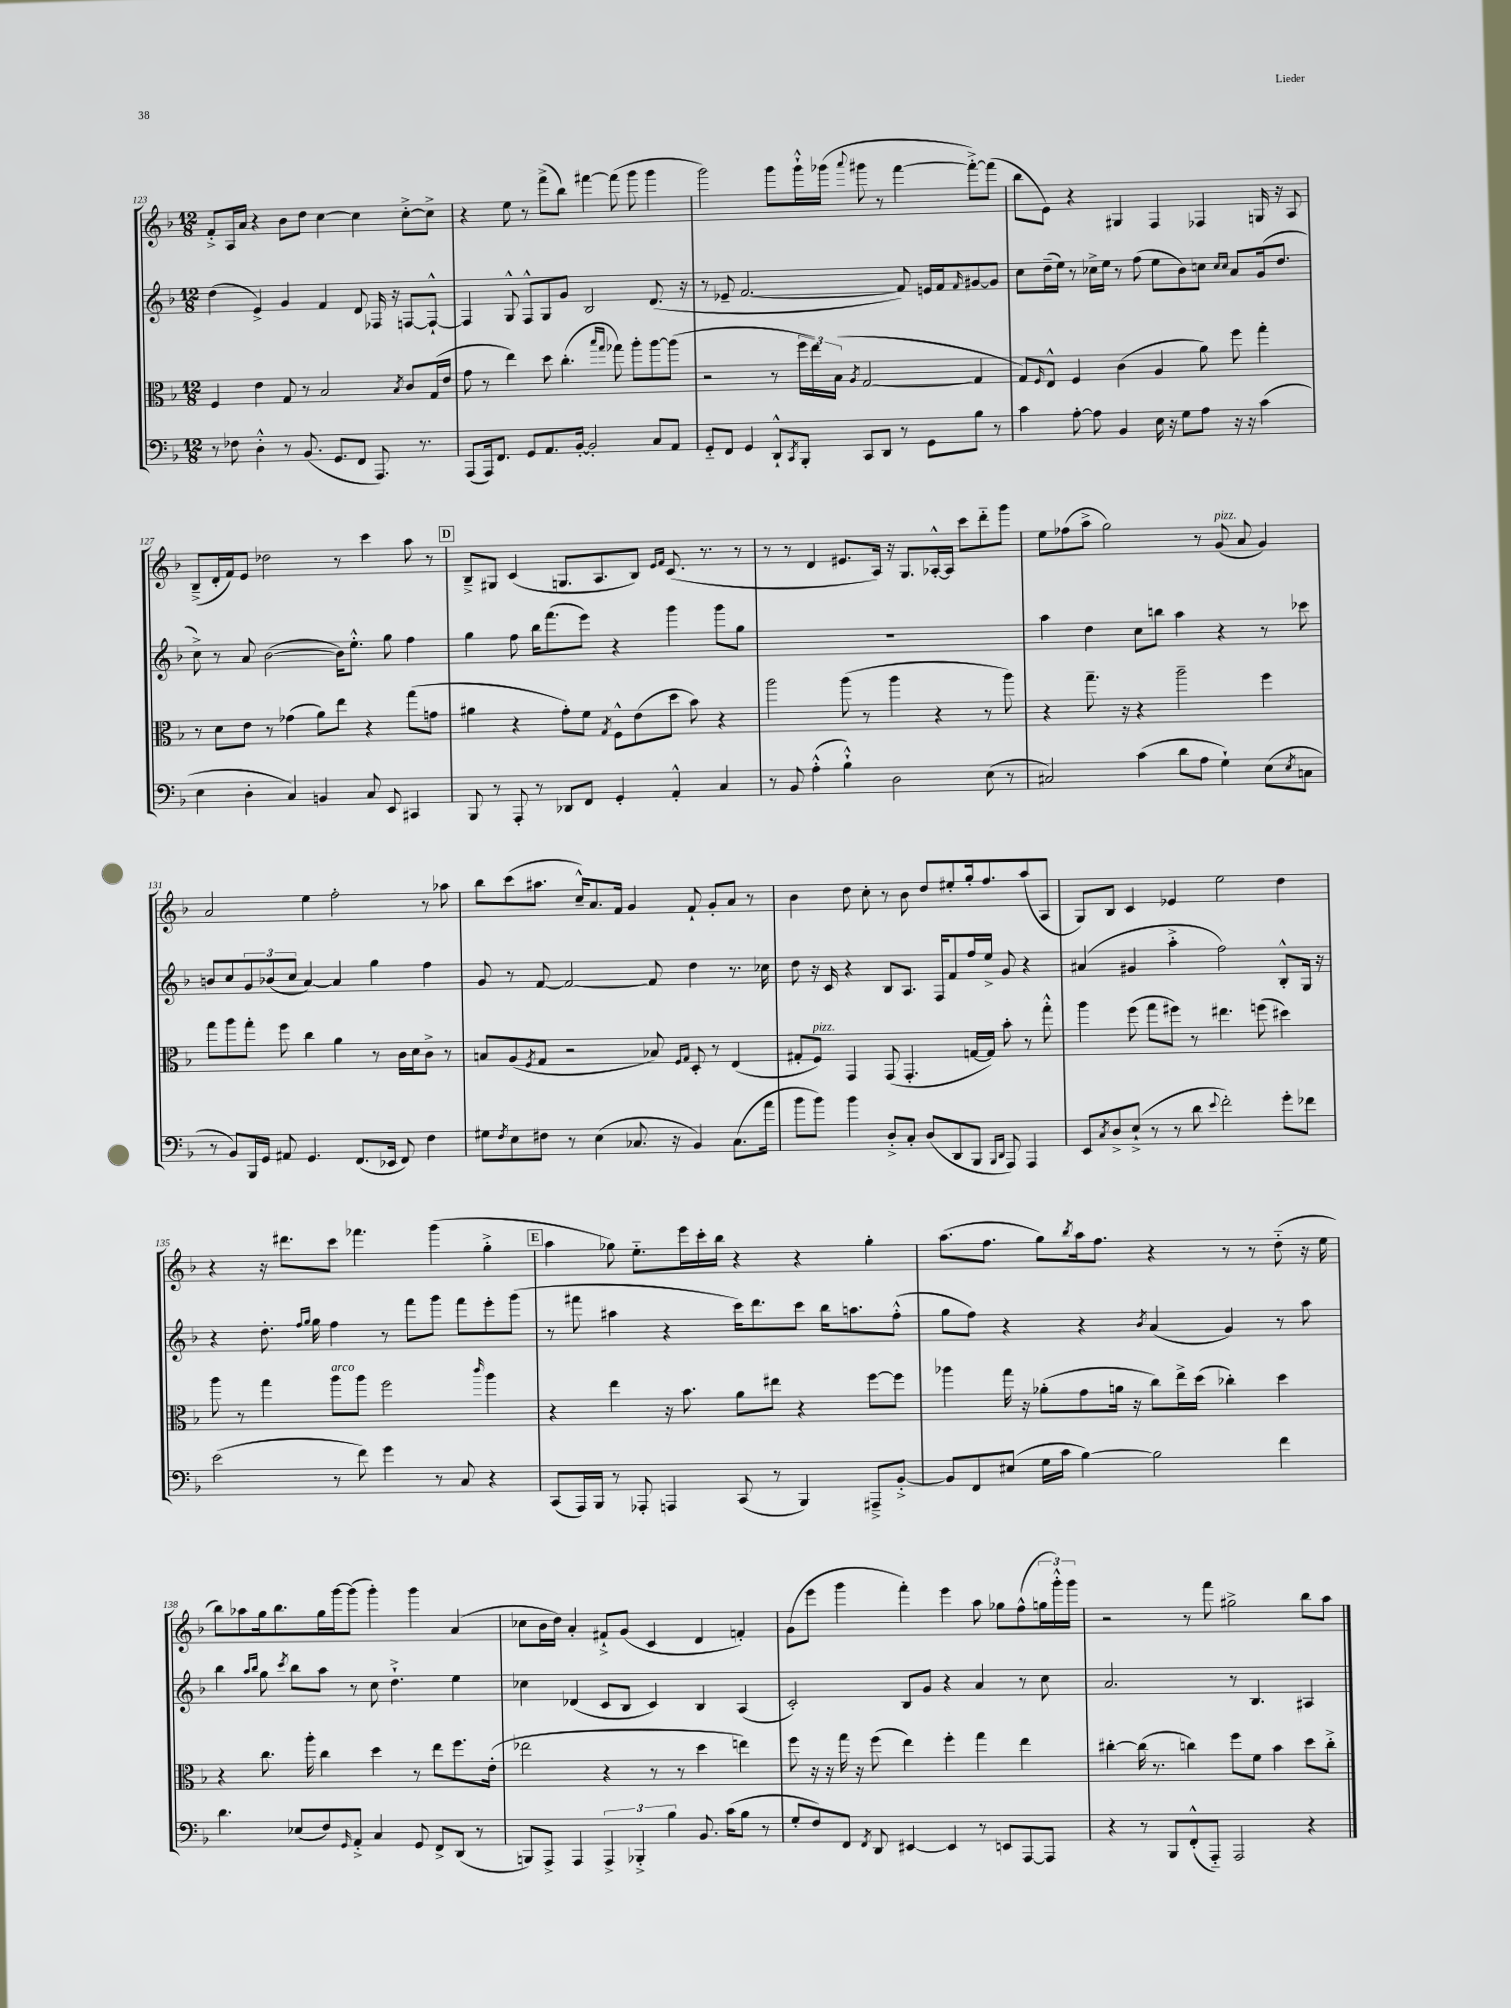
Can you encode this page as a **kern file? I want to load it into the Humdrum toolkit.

**kern	**kern	**kern	**kern
*part4	*part3	*part2	*part1
*staff4	*staff3	*staff2	*staff1
*clefF4	*clefC3	*clefG2	*clefG2
*k[b-]	*k[b-]	*k[b-]	*k[b-]
*M12/8	*M12/8	*M12/8	*M12/8
=123	=123	=123	=123
8r	4F/	(4dd\	8f'^/L
8F-X\	.	.	16A/L
.	.	.	16a/JJ
4D'^^\	4e\	4e^/)	4r
8r	8G/	4g/	8b-\L
(8.BB-/	8r	.	8dd\J
.	2B-/	4f/	[4cc\
8.GG/L	.	.	.
8FF/J	.	8d/	4cc\]
8.AAA/)	.	16F-X/	.
.	.	16r	.
.	8qB-/	.	.
.	8c/L	[8Fn/L	[8cc'^\L
8.r	.	.	.
.	(16G/L	8F`^^/J_	8cc^\J]
.	16e/JJ	.	.
=124	=124	=124	=124
(8AAA/L	8g\	4F/]	4r
16AAA/k)	8r	.	.
8.FF/J	.	.	.
.	4ee\)	8G^^/	8ee\
8GG/L	.	8F^^/L	8r
8.AA/	8dd\	8G/	(8fff^\L
.	(4.cc'\	8g/J	8bb-\J)
[16BB-'/Jk	.	.	.
2BB-'/]	.	2B-/	[4fff#X\
.	16qqbb-/LL	.	.
.	16qqgg/JJ	.	.
.	8gg-X\)	.	(8fff#\]
.	8aa'\L	.	8ggg\
8C/L	[8aa\	(8.d/	4ggg\
8AA/J	(8aa\J]	.	.
.	.	16r	.
=125	=125	=125	=125
8GG/L	2r	8r	2ggg\)
8FF/J	.	8e-X~/	.
4GG/	.	[2.f/	.
8DD`^^/L	8r	.	8ggg\L
8qCC/	.	.	.
8BBB-'/J	24ff\LL	.	16ggg`^^\L
.	24ee\)	.	.
.	.	.	(16ggg-X\JJ
.	(24B-\JJ	.	.
.	8qA/	.	8qqaaa/
8CC/L	[2G/	.	8ggg#X\
8DD/J	.	.	8r
8r	.	8f/])	[4fff\
8GG\L	.	16en/LL	.
.	.	16f/J	.
.	.	16qqf/	.
8B-\J	4G/]	[8g#X/	8fff'^\L_)
8r	.	8g#/J]	(8fff\J]
=126	=126	=126	=126
4c\	8G/L)	8cc\L	8bb-\L
.	16qqF/	.	.
.	8E^^/J	(16dd~\L	8e\J)
.	.	16ee\JJ)	.
[8A'\	4F/	8r	4r
8A\]	.	16cc-X^\LL	.
.	.	16ee\JJ	.
4BB-/	(4c\	8r	4G#X/
.	.	(8ff\	.
16E\	4A/	8ee\L	4F/
16r	.	.	.
8G\L	.	8b-\)	.
8A\J	8a\)	8ccn\J	4F-X/
.	.	16qqcc/LL	.
.	.	16qqcc/JJ	.
16r	8ff\	8a/L	.
16r	.	.	.
(4c\	4gg'\	(16g/k	16Gn/
.	.	8.dd/J	16r
.	.	.	8A/
!!LO:LB:g=z
=127	=127	=127	=127
4E\	8r	8cc^\)	(8B-~^/L
.	8d\L	8r	16d'/L
.	.	.	16f/J)
4D'\	8e\J	8a/	8e/J
.	8r	([2b-\	2dd-X\
4C/)	(4g-X\	.	.
4BBn/	8a\L)	.	.
.	8ee\J	16b-\KL])	8r
.	.	8.ee'^^\J	.
8C/	4r	.	4ccc\
8EE/	.	8gg\	.
4CC#X/	(8gg\L	4ff\	8aa\
.	8gn\J	.	8r
!!LO:REH:place=s1:t=D
=128	=128	=128	=128
8BBB-/	4a#X\	4gg\	8B-~^/L
8r	.	.	8G#X/J
8AAA'/	4r	8ff\	(4c/
8r	.	16bb-\KL	.
.	.	(8.fff\	.
8DD-X/L	8g'\L)	.	8.Gn/L
8FF/J	8f\J	8eee\J)	.
.	.	.	8.A/
.	8qG/	.	.
4GG'/	8F^^\L	4r	.
.	(8e\	.	8B-/J)
.	.	.	16qqe/LL
.	.	.	16qqf/JJ
4AA'^^/	8dd\J	4ggg\	(8.c/
.	8b-\)	.	.
.	.	.	8.r
4C/	4r	8ggg\L	.
.	.	8gg\J	8r
=129	=129	=129	=129
8r	2aa\	1.r	8r
8BB-/	.	.	8r
(4A'^^\	.	.	4d/
4B-`^^\)	(8aa\	.	8.e#X/L
.	8r	.	.
.	.	.	16A/Jk)
2D\	4aa\	.	16r
.	.	.	8.G/L
.	4r	.	[16A-X'^^/L
.	.	.	16A-/JJ]
.	.	.	8ccc\L
(8E\	8r	.	8ddd\
8r	8aa\)	.	8ggg\J
=130	=130	=130	=130
2C#X/)	4r	4aa\	8ee\L
.	.	.	(8ff-X\
.	8.gg~\	4dd\	8aa^\J
.	.	.	2gg\)
.	16r	.	.
(4c\	4r	8cc\L	.
.	.	8bbn\J	.
8d\L	2aa~\	4aa\	.
8A\J	.	.	8r
!	!	!	!LO:TX:a:i:t=pizz.
4G`\)	.	4r	(8g/
.	.	.	8a/
(8E\L	4ff\	8r	4g/)
8qE/	.	.	.
8Cn\J	.	8ccc-X\	.
!!LO:LB:g=z
=131	=131	=131	=131
8r	8gg\L	8bn/L	2a/
8BB-/L)	8aa\	8cc/	.
16BBB-/L	8gg'\J	12g/	.
16GG/JJ	.	.	.
.	.	(12b-X/	.
8AA#X/	8ff\	.	.
.	.	12cc/J	.
4.GG/	4cc\	[4a/)	4ee\
.	4a\	4a/]	2ff'\
(8.FF/L	.	.	.
.	8r	4gg\	.
16EE-X/Jk	.	.	.
8FF/)	16c\LL	.	.
.	16d\J	.	.
4F\	8c^\J	4ff\	8r
.	8r	.	8aa-X\
=132	=132	=132	=132
8G#X\L	8Bn/L	8g/	8bb-\L
8qF/	.	.	.
8E\	(8A/	8r	(8ccc\
.	8qF/	.	.
8F#X\J	8G/J	[8f/	8.aa#X\J
8r	2r	2f/_	.
.	.	.	16cc~^^/KL)
(4E\	.	.	8.a/
.	.	.	16f/Jk
8.C-X/	.	.	4g/
.	8B-X/)	8f/]	.
16r	.	.	.
.	16qqF/LL	.	.
.	16qqG/JJ	.	.
4BB-/)	8D'/	4dd\	8f`/
.	8r	.	8g'/L
(8.C-\L	(4E/	8.r	8a/J
.	.	.	8r
16a\Jk	.	16cc-X\	.
=133	=133	=133	=133
8b-\L	8G#X'/L	8dd\	4b-\
!	!LO:TX:a:i:t=pizz.	!	!
8b-\J)	8F/J)	16r	.
.	.	16c/	.
4b-\	4GG/	4r	8dd\
.	.	.	8cc'\
8D'^/L	(8GG/	8B-/L	8r
8C'/J	4.GG'/	8.A/J	8b-\
(8D/L	.	.	8dd/L
.	.	16F/KL	.
8DD/	.	8f/	8ee#X'/
8BBB-/J	[16Gn/LL	16ff/L	16gg'/k
.	16G/JJ])	16ee^/JJ	8.ff/
16qqBBB-/LL	.	.	.
16qqDD/JJ	.	.	.
8AAA/)	8b-'\	8g/	.
4AAA/	8r	4r	(8aa/
.	8gg'^^\	.	8A/J
=134	=134	=134	=134
8EE/L	4aa\	(4a#X/	8G/L)
8qC/	.	.	.
8D^/	.	.	8B-/J
(8E`^/J	(8ff\	4g#X/	4c/
8r	8gg\L	.	.
8r	8ff#X\J)	4aa'^\	4e-X/
8d\	8r	.	.
8qqe/	.	.	.
2f'\)	4.ee#X\	2ff\)	2ee\
.	(8ffn\	.	.
8g'\L	4dd#X\)	8B-'^^/L	4dd\
8f-X\J	.	16G/Jk	.
.	.	16r	.
!!LO:LB:g=z
=135	=135	=135	=135
(2e\	8aa\	4r	4r
.	8r	.	.
.	4gg\	8.dd'\	16r
.	.	.	8.ddd#X\L
.	.	16qqff/LL	.
.	.	16qqgg/JJ	.
.	.	16gg\	.
!	!LO:TX:a:i:t=arco	!	!
8r	8aa\L	4ff\	8ccc\J
8f\)	8aa\J	.	4.fff-X\
4g\	2ff\	8r	.
.	.	8fff\L	.
8r	.	8ggg\J	(4ggg\
8C/	.	8fff\L	.
.	16qqccc/	.	.
4r	4aa\	8eee'\	4gg'^\
.	.	(8ggg\J	.
!!LO:REH:place=s1:t=E
=136	=136	=136	=136
(8CC/L	4r	8r	4aa\
16AAA/L)	.	8fff#X\	.
16BBB-/JJ	.	.	.
8r	4ee\	4aa#X\	8gg-X\)
8AAA-X'/	.	.	8.ee\L
4AAAn/	16r	4r	.
.	8.b-\	.	16eee\L
.	.	.	16ccc'\
.	.	.	16bb-\JJ
(8CC/	8a\L	16ccc\KL)	4r
.	.	8.ddd\	.
8r	8ee#X\J	.	.
4BBB-/)	4r	8ccc\J	4r
.	.	16bb-\KL	.
.	.	8.aan\	.
8AAA#X~^/L	[8ff\L	.	4gg-'\
[8BB-'^/J	8ff\J]	(8ff'^^\J	.
=137	=137	=137	=137
8BB-/L]	4aa-X\	8gg\L	(8.aa\L
8FF/	.	8ff\J)	.
.	.	.	8.ff\J
(8E#X/J	16gg\	4r	.
.	16r	.	.
16G\LL	(8a-X'\L	.	8gg\L)
16c\JJ	.	.	.
.	.	.	8qbb-/
[4B-\)	8g\	4r	16aa\k
.	.	.	8.ff\J
.	16an\Jk	.	.
.	16r	.	.
.	.	8qb-/	.
2B-\]	8cc\L)	(4a/	4r
.	16ee^\L	.	.
.	(16dd\JJ	.	.
.	4cc-X'\)	4g/)	8r
.	.	.	8r
4f\	4dd\	8r	(8dd\
.	.	8aa\	16r
.	.	.	16ee\
!!LO:LB:g=z
=138	=138	=138	=138
4.d\	4r	4bb-\	8bb-\L)
.	.	.	8aa-X\
.	.	16qqaa/LL	.
.	.	16qqbb-/JJ	.
.	8.cc\	8gg\	16gg\k
.	.	.	8.bb-\
.	.	8qccc/	.
(8E-X/L	.	8bb-\L	.
.	16aa'\	.	.
8F/)	4cc\	8aa\J	16gg\L
.	.	.	[16ggg\J
16qqGG/	.	.	.
8AA'^/J	.	8r	(8ggg\J]
4C/	4dd\	8cc\	4ggg'\)
.	.	4.dd`^\	.
8GG/	8r	.	4ggg\
8FF^/L	8ee\L	.	.
(8DD/J	8.ff\	4ee\	(4a/
8r	.	.	.
.	(16e'\Jk	.	.
=139	=139	=139	=139
8BBBn/L)	2ee-X\	4cc-X\	8cc-X\L
8AAA^/J	.	.	16b-\L
.	.	.	16dd\JJ)
4AAA/	.	(4d-X/	4a'/
6AAA^/	4r	8c/L	8f#X`^/L
.	.	8B-/J	(8g/J
6BBB-X'^/	.	.	.
.	8r	4c/)	4c/
6B-\	.	.	.
.	8r	.	.
8.BB-/	4dd\	4B-/	4d/
(16c\KL	.	.	.
8B-\J	4een\)	(4A/	4fn'/)
8r	.	.	.
=140	=140	=140	=140
8G'/L	8ff\	2c'/)	(8g\L
8F/)	16r	.	8eee\J
.	16r	.	.
8FF/J	16gg\	.	4ggg\
.	16r	.	.
8qFF/	.	.	.
8DD/	(8ff\	.	.
[4EE#X/	4ee\)	8B-/L	4fff'\)
.	.	8g/J	.
4EE#/]	4ff'\	4r	4eee\
8r	4gg\	4a/	8aa\
8EEn/L	.	.	8gg-X\L
[8AAA/	4ee\	8r	(8ff^^\
8AAA/J]	.	8cc\	24ggn\L
.	.	.	24ggg'^^\)
.	.	.	24ggg\JJ
=141	=141	=141	=141
4r	[4cc#X'\	2.a/	2r
8r	(16cc#\]	.	.
.	8.r	.	.
8BBB-/L	.	.	.
(8FF'^^/	4ccn\)	.	8r
8AAA/J)	.	.	8fff\
2AAA/	8ff\L	8r	2gg#X^\
.	8f\J	4.B-/	.
.	4b-\	.	.
4r	8dd\L	4A#X/	8bb-\L
.	8cc'^\J	.	8aa\J
==	==	==	==
*-	*-	*-	*-
